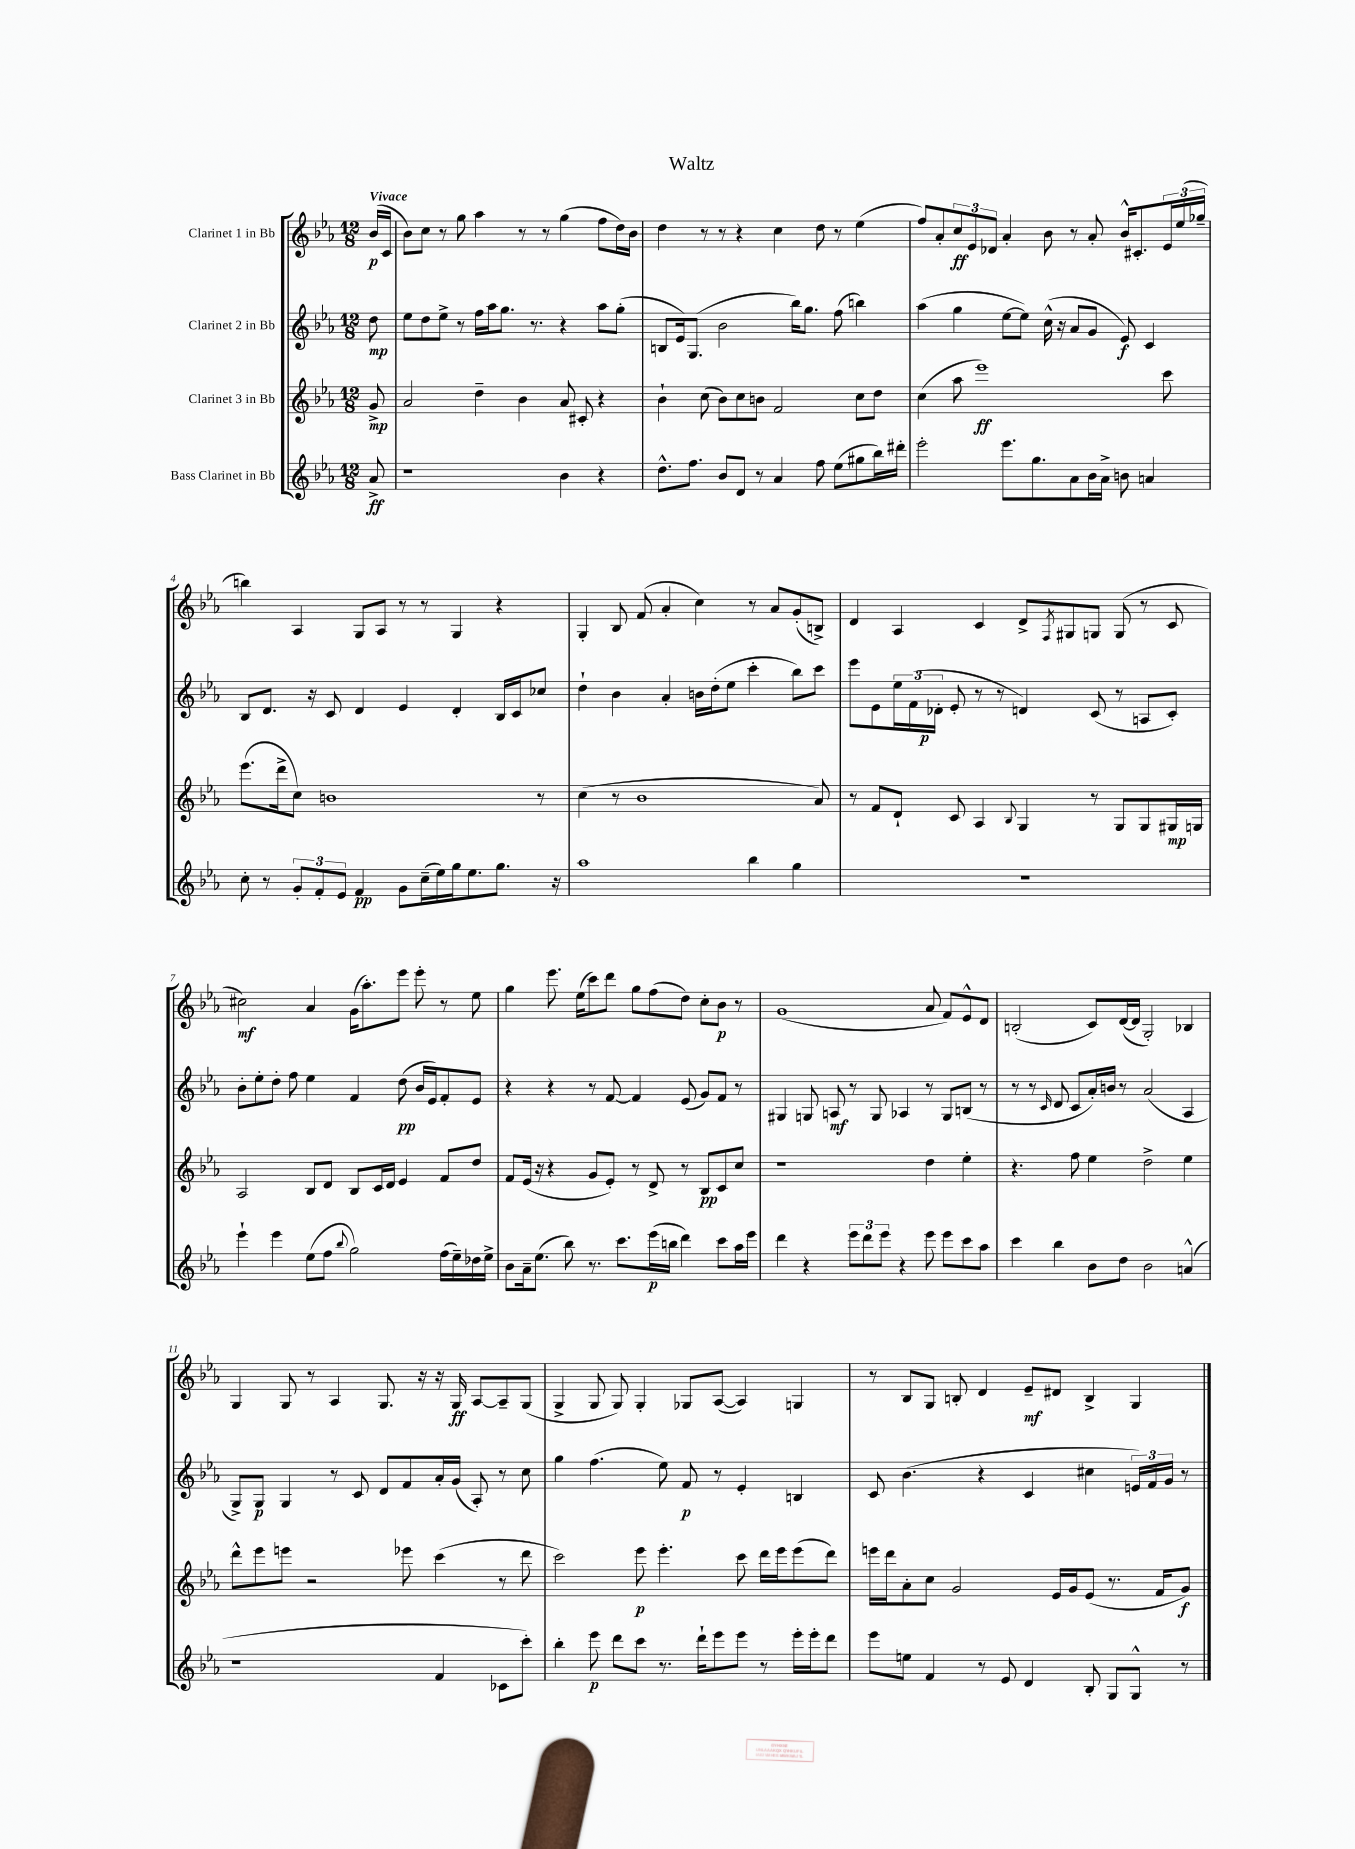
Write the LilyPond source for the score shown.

\header { title = "Waltz" }
<<
\new StaffGroup <<
\new Staff = "s0" \with { instrumentName = "Clarinet 1 in Bb" } {
    \clef treble \key ees \major \numericTimeSignature \time 12/8 \partial 8 \tempo "Vivace"
    bes'16\p( c'16 |
    bes'8) c''8 r8 g''8 aes''4 r8 r8 g''4( f''8 d''16) bes'16 |
    d''4 r8 r8 r4 c''4 d''8 r8 ees''4( |
    f''8) aes'8-. \tuplet 3/2 { c''8\ff ees'8 des'8 } aes'4-. bes'8 r8 aes'8-. bes'16-^ cis'8.-. \tuplet 3/2 { ees'16 ees''16( ges''16-- } |
    b''4) aes4 g8 aes8 r8 r8 g4 r4 |
    g4-. bes8 f'8( aes'4-. c''4) r8 aes'8 g'8-.( b8->) |
    d'4 aes4 c'4 d'8-> \acciaccatura { f8 } gis8 g8 g8( r8 c'8 |
    cis''2\mf) aes'4 g'16( aes''8.-.) ees'''8 ees'''8-. r8 ees''8 |
    g''4 ees'''8. ees''16( c'''8) d'''8 g''8 f''8( d''8) c''8-. bes'8\p r8 |
    g'1( aes'8 f'8) ees'8-^ d'8 |
    b2-.( c'8) d'16~( d'16 g2-.) bes4 |
    g4 g8 r8 aes4 g8. r16 r16 g16\ff aes8~ aes8-- g8( |
    g4-> g8 g8) g4-. ges8 aes8~( aes4) g4 |
    r8 bes8 g8 b8-. d'4 ees'8--\mf dis'8 b4-> g4 \bar "|." |
}
\new Staff = "s1" \with { instrumentName = "Clarinet 2 in Bb" } {
    \clef treble \key ees \major \numericTimeSignature \time 12/8 \partial 8
    d''8\mp |
    ees''8 d''8 ees''8-> r8 f''16 aes''16 g''8. r8. r4 aes''8 g''8-.( |
    b8 ees'16) g8.( bes'2 bes''16) g''8. f''8( b''4) |
    aes''4( g''4 ees''8~ ees''8) c''16-^( r16 aes'8 g'8 ees'8\f) c'4 |
    bes8 d'8. r16 c'8 d'4 ees'4 d'4-. bes16 c'16 ces''8 |
    d''4-! bes'4 aes'4-. b'16 d''16-.( ees''8 c'''4-. bes''8) c'''8 |
    ees'''8 ees'8 \tuplet 3/2 { ees''16 f'16( des'16-.\p } ees'8-. r8 r8 d'4) c'8( r8 a8 c'8-.) |
    bes'8-. ees''8-. d''8-. f''8 ees''4 f'4 d''8\pp( bes'16 ees'16) f'8-. ees'8 |
    r4 r4 r8 f'8~ f'4 ees'8( g'8) f'8 r8 |
    gis4 g8 a8\mf r8 g8 aes4 r8 g8 b8( r8 |
    r8 r8 \grace { c'16 } d'8 c'8 aes'16-.) b'16 r8 aes'2( aes4 |
    g8->) g8\p g4 r8 c'8 d'8 f'8 aes'16-. g'16( aes8-.) r8 c''8 |
    g''4 f''4.( ees''8) f'8\p r8 ees'4-. b4 |
    c'8 bes'4.( r4 c'4 cis''4 \tuplet 3/2 { e'16) f'16 g'16 } r8 \bar "|." |
}
\new Staff = "s2" \with { instrumentName = "Clarinet 3 in Bb" } {
    \clef treble \key ees \major \numericTimeSignature \time 12/8 \partial 8
    g'8->\mp |
    aes'2 d''4-- bes'4 aes'8 cis'8-. r4 |
    bes'4-! c''8( bes'8) c''8 b'8 f'2 c''8 d''8 |
    c''4( aes''8 ees'''1\ff) c'''8 |
    ees'''8.( d'''16-> c''8) b'1 r8 |
    c''4( r8 bes'1 aes'8) |
    r8 f'8 d'8-! c'8 aes4 \appoggiatura { bes8 } g4 r8 g8 g8 gis16\mp g16 |
    aes2 bes8 d'8 bes8 c'16 d'16 ees'4 f'8 d''8 |
    f'8 ees'16( r16 r4 g'8 ees'8-.) r8 d'8-> r8 bes8\pp c'8 c''8 |
    r1 d''4 ees''4-. |
    r4. f''8 ees''4 d''2-> ees''4 |
    d'''8-^ ees'''8 e'''8 r2 ees'''8 c'''4( r8 d'''8 |
    c'''2) ees'''8\p ees'''4.-. c'''8 d'''16 ees'''16 ees'''8( d'''8) |
    e'''16 d'''16 aes'8-. c''8 g'2 ees'16 g'16 ees'8( r8. f'16 g'8\f) \bar "|." |
}
\new Staff = "s3" \with { instrumentName = "Bass Clarinet in Bb" } {
    \clef treble \key ees \major \numericTimeSignature \time 12/8 \partial 8
    aes'8->\ff |
    r1 bes'4 r4 |
    d''8.-^ f''8. bes'8 d'8 r8 aes'4 f''8 ees''8( gis''8 bes''16) dis'''16-. |
    ees'''2-. ees'''8. g''8. aes'8 bes'16 aes'16-> b'8 a'4 |
    c''8-. r8 \tuplet 3/2 { g'8-. f'8-. ees'8 } f'4\pp g'8 c''16--( ees''16) g''16 ees''8. g''8. r16 |
    aes''1 bes''4 g''4 |
    R1. |
    ees'''4-! ees'''4 ees''8( f''8 \appoggiatura { bes''8 } g''2) f''16( ees''16--) des''16 ees''16-> |
    bes'8 aes'16-- ees''8.( bes''8) r8. c'''8. ees'''16\p( b''16 d'''4) c'''8 aes''16 ees'''16 |
    d'''4 r4 \tuplet 3/2 { ees'''8 d'''8 ees'''8 } r4 ees'''8 ees'''8 c'''8 aes''8 |
    c'''4 bes''4 bes'8 d''8 bes'2 a'4-^( |
    r1 f'4 ces'8 c'''8-.) |
    bes''4-. ees'''8\p d'''8 c'''8 r8. d'''16-! ees'''8 ees'''8 r8 ees'''16-. ees'''16-. d'''8 |
    ees'''8 e''8 f'4 r8 ees'8 d'4 bes8-. g8 g8-^ r8 \bar "|." |
}
>>
>>
